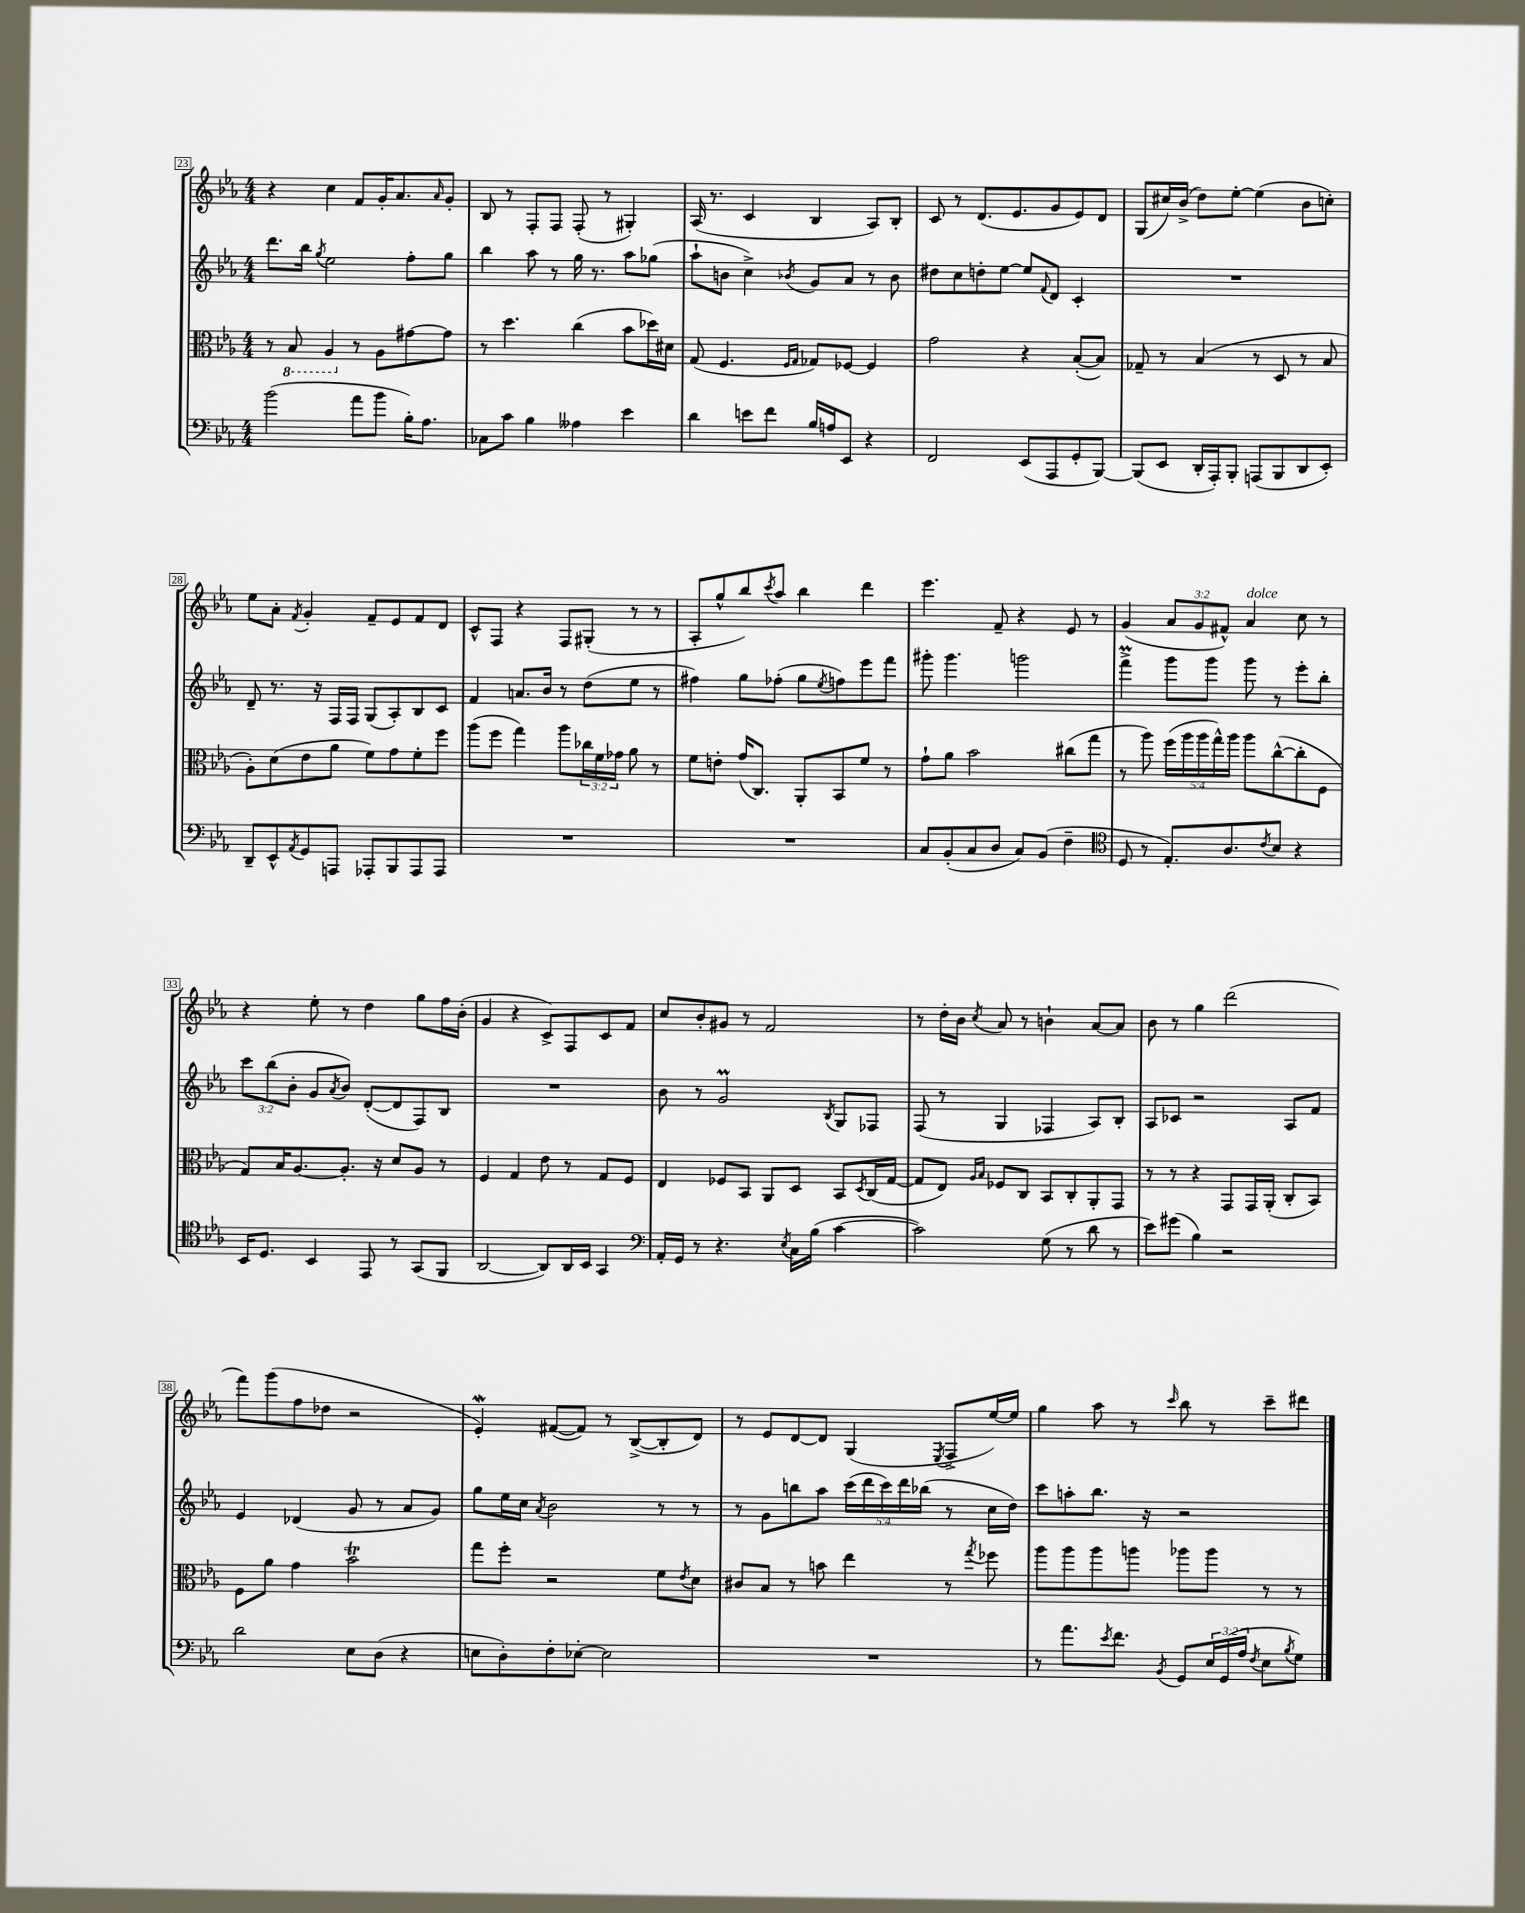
<<
\new StaffGroup <<
\new Staff = "s0" {
    \clef treble \key ees \major \numericTimeSignature \time 4/4 \override Staff.TupletNumber.text = #tuplet-number::calc-fraction-text
    r4 c''4 f'8 g'16-. aes'8. \grace { aes'16 } g'8-. |
    bes8 r8 f8-. f8 f8-.( r8 gis4-.) |
    aes16( r8. c'4 bes4 aes8) bes8-. |
    c'8 r8 d'8.( ees'8. g'8 ees'8) d'8 |
    g8( cis''16) bes'16->( d''8) ees''8~-. ees''4( bes'8 c''8-.) |
    ees''8 aes'8-. \acciaccatura { f'8 } g'4-. f'8-- ees'8 f'8 d'8 |
    c'8-^ f8 r4 f8 gis8-.( r8 r8 |
    aes8-. g''8-^ bes''8) \acciaccatura { c'''8 } aes''8 bes''4 d'''4 |
    ees'''4. f'8-- r4 ees'8 r8 |
    g'4( \tuplet 3/2 { aes'8 g'8 fis'8-^) } aes'4^\markup { \italic "dolce" } c''8 r8 |
    r4 ees''8-. r8 d''4 g''8 f''16 bes'16-.( |
    g'4 r4 c'8->) f8 c'8 f'8 |
    c''8 bes'8-. gis'8 r8 f'2 |
    r8 d''16-. bes'16 \acciaccatura { c''8 } aes'8 r8 b'4-! aes'8~ aes'8 |
    bes'8 r8 g''4 d'''2( |
    f'''8) g'''8( f''8 des''8 r2 |
    ees'4-.\mordent) fis'8~( fis'8) r8 bes8~->( bes8-. d'8) |
    r8 ees'8 d'8~ d'8 g4( \acciaccatura { ees8 } f8-> ees''16~) ees''16 |
    g''4 aes''8 r8 \grace { c'''16 } bes''8 r8 c'''8-- dis'''8 \bar "|." |
}
\new Staff = "s1" {
    \clef treble \key ees \major \numericTimeSignature \time 4/4 \override Staff.TupletNumber.text = #tuplet-number::calc-fraction-text
    d'''8. bes''16 \acciaccatura { g''8 } ees''2 f''8-. g''8 |
    bes''4 aes''8 r8 g''16 r8. aes''8 ges''8( |
    aes''8-! b'8 c''4->) \acciaccatura { bes'8 } g'8 aes'8 r8 bes'8 |
    dis''8 c''8 d''8-. ees''8~ ees''8 \appoggiatura { f'8 } d'8 c'4-. |
    R1 |
    d'8-- r8. r16 f16 f16 g8( aes8-.) bes8 c'8 |
    f'4 a'8. bes'16 r8 d''8( ees''8 r8 |
    fis''4) g''8 fes''8-.( g''8 \acciaccatura { ees''8 } f''8) ees'''8 f'''8 |
    gis'''8-. gis'''4. g'''2 |
    f'''4->\prall g'''8 g'''8 g'''8 r8 ees'''8-. bes''8-. |
    \tuplet 3/2 { c'''8 bes''8( bes'8-. } g'8 \acciaccatura { aes'8 } bes'8) d'8~-.( d'8 f8) bes8 |
    R1 |
    bes'8 r8 g'2\prall \acciaccatura { bes8 } g8 fes8 |
    f8( r8 g4 fes4 aes8) bes8-. |
    aes8 ces'8 r2 aes8 f'8 |
    ees'4 des'4( g'8 r8 aes'8 g'8) |
    g''8 ees''16 c''16 \acciaccatura { aes'8 } bes'2 r8 r8 |
    r8 g'8 b''8 aes''8 \tuplet 5/4 { c'''16( d'''16 c'''16) d'''16 bes''16( } r8 c''16 d''16) |
    c'''8 a''8-. bes''8. r16 r2 \bar "|." |
}
\new Staff = "s2" {
    \clef alto \key ees \major \numericTimeSignature \time 4/4 \override Staff.TupletNumber.text = #tuplet-number::calc-fraction-text
    r8 \ottava #-1 bes,8 aes,4 \ottava #0 r8 aes8 gis'8~ gis'8 |
    r8 d''4. c''4( bes'8 des''16) dis'16 |
    g8( f4. \grace { f16 g16 } ges8) fes8~ fes4 |
    g'2 r4 bes8~-.( bes8) |
    ges8-- r8 bes4( r8 d8 r8 bes8 |
    aes8-.) d'8( ees'8 aes'8 f'8) g'8 f'8-. f''8 |
    aes''8( f''8 g''4) aes''8 \tuplet 3/2 { ces''16 f'16 ges'16 } aes'8 r8 |
    f'8 e'8-. g'16( c8.) aes,8-. bes,8 f'8 r8 |
    g'8-! aes'8 bes'2 cis''8( g''8 |
    r8 aes''8) \tuplet 5/4 { f''16( aes''16 aes''16 g''16-^) aes''16 } aes''8 c''8~-^( c''8-. f8 |
    g8) bes16 aes8.~ aes8.-. r16 d'8 aes8 r8 |
    f4 g4 ees'8 r8 g8 f8 |
    ees4 fes8 bes,8 aes,8 d8 bes,8 \acciaccatura { d8 } c16( g16~ |
    g8 ees8) \grace { aes16 bes16 } fes8 c8 bes,8 c8-. aes,8-. g,8 |
    r8 r8 r4 g,8 g,16 aes,16-.( c8-. bes,8) |
    f8 aes'8 g'4 bes'2\trill |
    g''8 f''8-. r2 f'8 \acciaccatura { ees'8 } d'8 |
    cis'8 bes8 r8 b'8 ees''4 r8 \acciaccatura { g''8 } fes''8 |
    aes''8 aes''8 aes''8 a''8 aes''8 aes''8 r8 r8 \bar "|." |
}
\new Staff = "s3" {
    \clef bass \key ees \major \numericTimeSignature \time 4/4 \override Staff.TupletNumber.text = #tuplet-number::calc-fraction-text
    bes'2( aes'8 bes'8 bes16-.) aes8. |
    ces8 c'8 bes4 aeses4 ees'4 |
    d'4 e'8 f'8 bes16 a16 ees,8 r4 |
    f,2 ees,8( aes,,8 g,8-. bes,,8~) |
    bes,,8( ees,8 d,16-. aes,,16-.) bes,,8-. a,,8( bes,,8 d,8 ees,8-.) |
    d,8-- ees,8-^ \acciaccatura { aes,8 } g,8 a,,8 aes,,8-. bes,,8 aes,,8 aes,,8 |
    R1 |
    R1 |
    c8 bes,8-.( c8 d8 c8) bes,8( f4-- |
    \clef tenor d8 r8 ees8.-.) aes8. \acciaccatura { c'8 } bes8 r4 |
    bes,16 d8. bes,4 ees,8 r8 g,8( f,8 |
    aes,2~ aes,8) aes,16 bes,16 g,4 |
    \clef bass aes,16-. g,16 r8 r4. \acciaccatura { ees8 } c16 bes16( c'4~ |
    c'2) g8( r8 d'8 r8 |
    ees'8) gis'8( bes4) r2 |
    d'2 ees8 d8( r4 |
    e8 d8-.) f8-. ees8~-. ees2 |
    R1 |
    r8 aes'8. \acciaccatura { ees'8 } f'8. \acciaccatura { bes,8 } g,8 \tuplet 3/2 { ees16 g,16( aes16 } \acciaccatura { f8 } ees8 \acciaccatura { bes8 } g8) \bar "|." |
}
>>
>>
\layout { \context { \Score currentBarNumber = #23 \override BarNumber.stencil = #(make-stencil-boxer 0.1 0.3 ly:text-interface::print) } }
